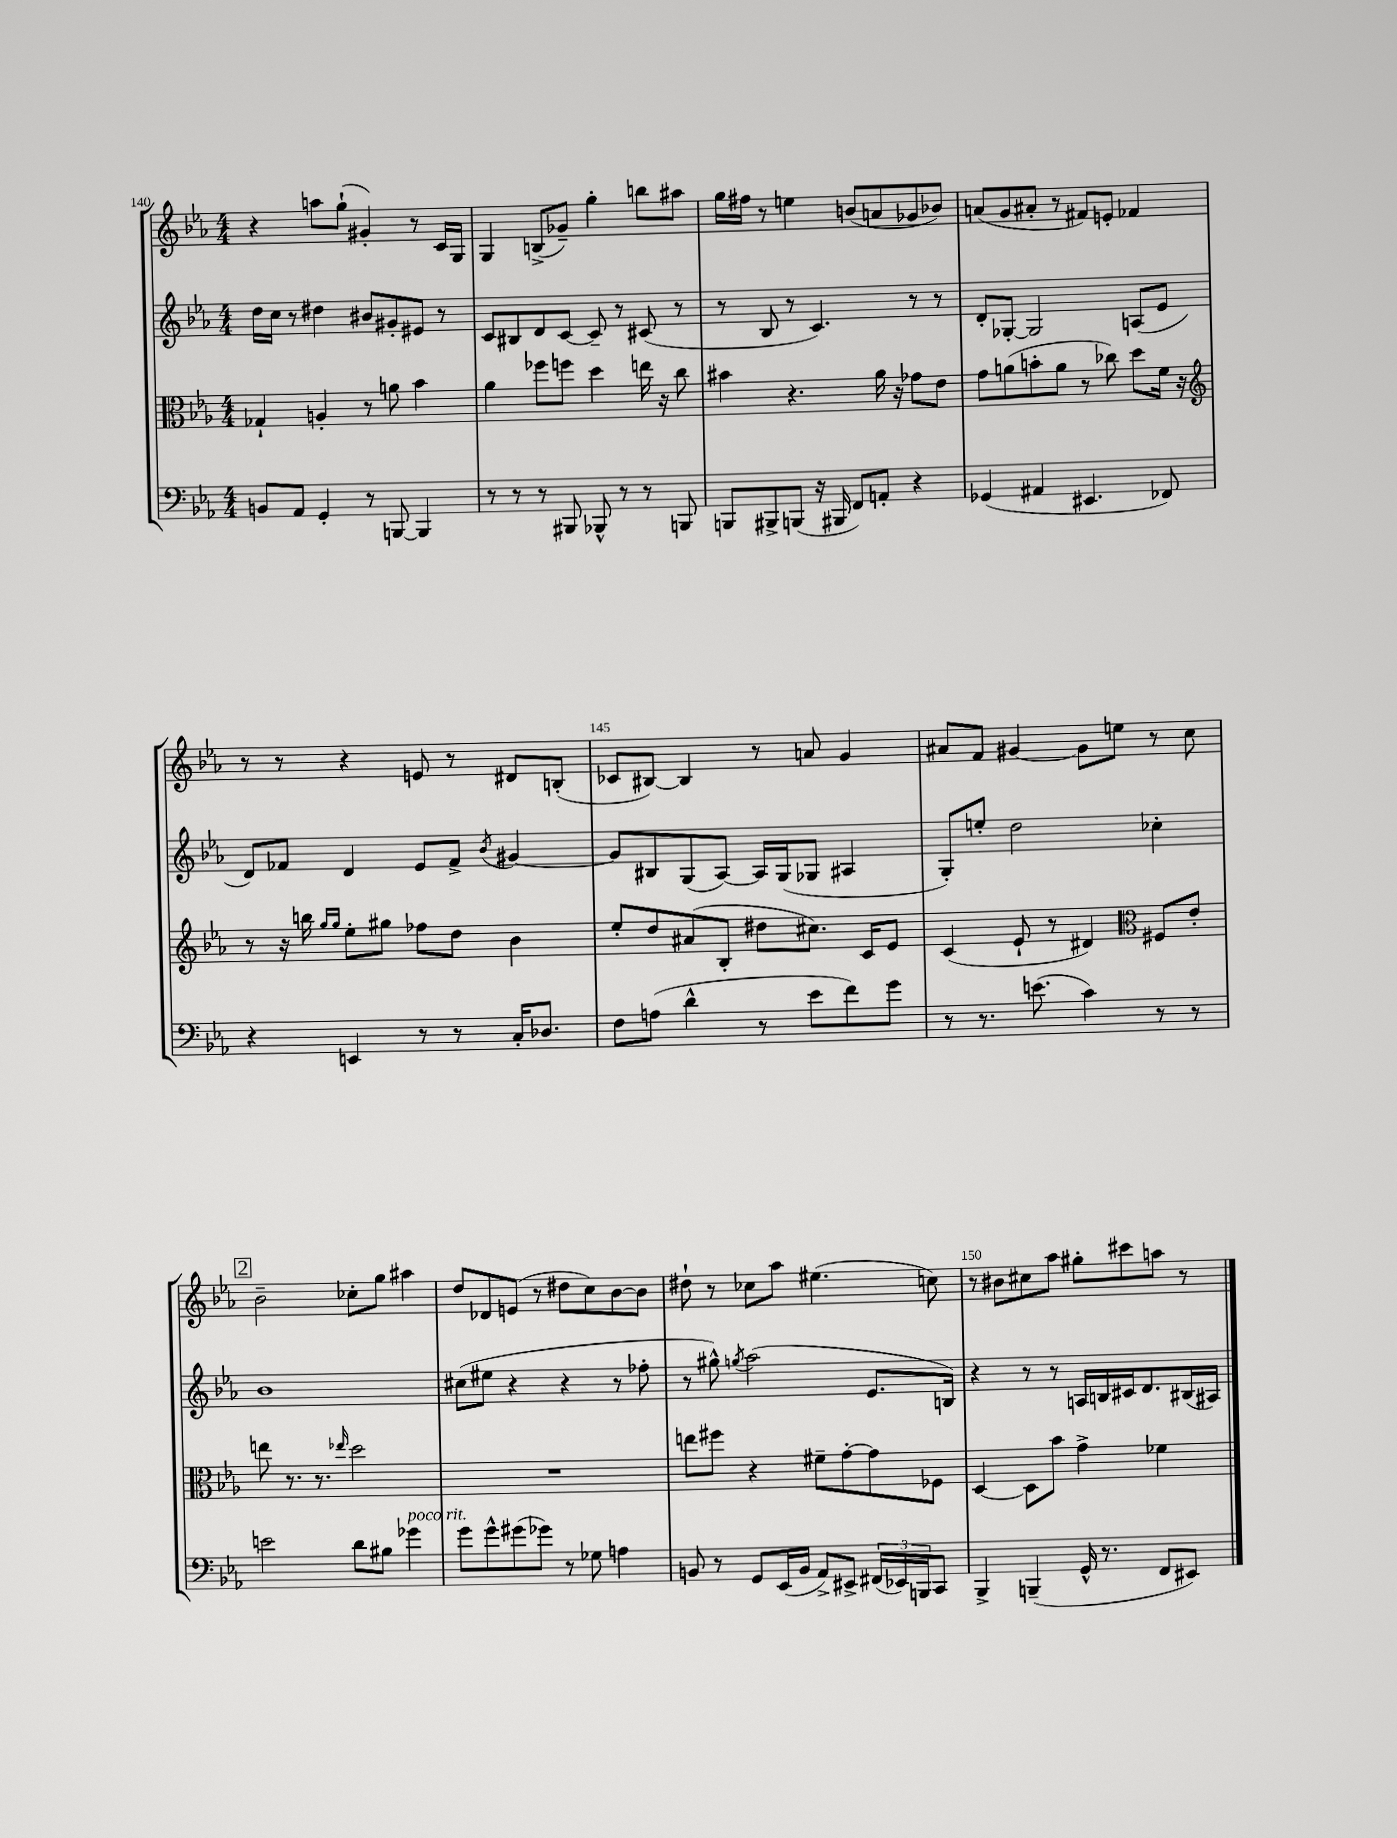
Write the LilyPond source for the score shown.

<<
\new StaffGroup <<
\new Staff = "s0" {
    \clef treble \key ees \major \numericTimeSignature \time 4/4
    r4 a''8 g''8-!( gis'4-.) r8 c'16 g16 |
    g4 b8->( ges'8--) g''4-. b''8 ais''8 |
    g''16 fis''16 r8 e''4 b'8( a'8 ges'8 bes'8) |
    a'8( g'8 ais'8-. r8 fis'8) e'8-. fes'4 |
    r8 r8 r4 e'8 r8 dis'8 b8-.( |
    ces'8 bis8~) bis4 r8 a'8 g'4 |
    ais'8 f'8 gis'4~ gis'8 e''8 r8 c''8 |
    \mark \markup { \box "2" } bes'2-- ces''8-. g''8 ais''4 |
    d''8 des'8 e'8( r8 dis''8 c''8) bes'8~ bes'8 |
    dis''8-! r8 ces''8 aes''8 eis''4.( c''8) |
    r8 bis'8 cis''8 aes''8 gis''8-. cis'''8 a''8 r8 \bar "|." |
}
\new Staff = "s1" {
    \clef treble \key ees \major \numericTimeSignature \time 4/4
    d''16 c''16 r8 dis''4 bis'8 gis'8-. eis'8 r8 |
    c'8 bis8 d'8 c'8~ c'8-- r8 cis'8( r8 |
    r8 bes8 r8 c'4.) r8 r8 |
    d'8-. ges8~-. ges2 a8( ees'8 |
    d'8) fes'8 d'4 ees'8 fes'8-> \acciaccatura { bes'8 } gis'4~ |
    gis'8 bis8 g8( aes8~) aes16 g16( ges8 ais4 |
    g8-.) e''8-. d''2 ces''4-. |
    \mark \markup { \box "2" } bes'1 |
    cis''8( eis''8 r4 r4 r8 fes''8-. |
    r8 gis''8-^) \acciaccatura { g''8 } aes''2( ees'8. b16) |
    r4 r8 r8 a16 b16 cis'16 d'8. bis16( ais16) \bar "|." |
}
\new Staff = "s2" {
    \clef alto \key ees \major \numericTimeSignature \time 4/4
    ges4-! a4-. r8 a'8 bes'4 |
    aes'4 fes''8 f''8 d''4 e''16 r16 c''8 |
    bis'4 r4. aes'16 r16 ges'8 ees'8 |
    g'8 a'8( b'8-. a'8 r8 ces''8) d''8 f'16 r16 |
    \clef treble r8 r16 b''16 \grace { g''16 g''16 } ees''8-. gis''8 fes''8 d''8 bes'4 |
    ees''8-. d''8 ais'8( bes8-. dis''8 cis''8.) c'16 ees'8 |
    c'4( ees'8-! r8 dis'4) \clef alto fis8 ees'8-. |
    \mark \markup { \box "2" } e''8 r8. r8. \grace { ees''16 } d''2 |
    R1 |
    e''8 fis''8 r4 fis'8-- g'8~-. g'8 fes8 |
    d4~ d8 bes'8 g'4-> fes'4 \bar "|." |
}
\new Staff = "s3" {
    \clef bass \key ees \major \numericTimeSignature \time 4/4
    b,8 aes,8 g,4-. r8 b,,8~ b,,4 |
    r8 r8 r8 bis,,8 bes,,8-^ r8 r8 b,,8 |
    b,,8 bis,,8-> b,,8( r16 bis,,16 f,8) a,8-. r4 |
    ges,4( ais,4 eis,4. fes,8) |
    r4 e,4 r8 r8 c16-. des8. |
    f8 a8( d'4-^ r8 ees'8 f'8) g'8 |
    r8 r8. e'8.( c'4) r8 r8 |
    \mark \markup { \box "2" } e'2 d'8 bis8 ges'4^\markup { \italic "poco rit." } |
    g'8 g'8-^ gis'8( ges'8) r8 ges8 a4 |
    b,8 r8 g,8 ees,16( b,16 aes,8->) eis,8-> \tuplet 3/2 { fis,16( ees,16) b,,16 } c,8 |
    bes,,4-> b,,4--( g,16-^ r8. f,8 eis,8) \bar "|." |
}
>>
>>
\layout { \context { \Score currentBarNumber = #140 \override BarNumber.break-visibility = ##(#f #t #t) barNumberVisibility = #(every-nth-bar-number-visible 5) } }
